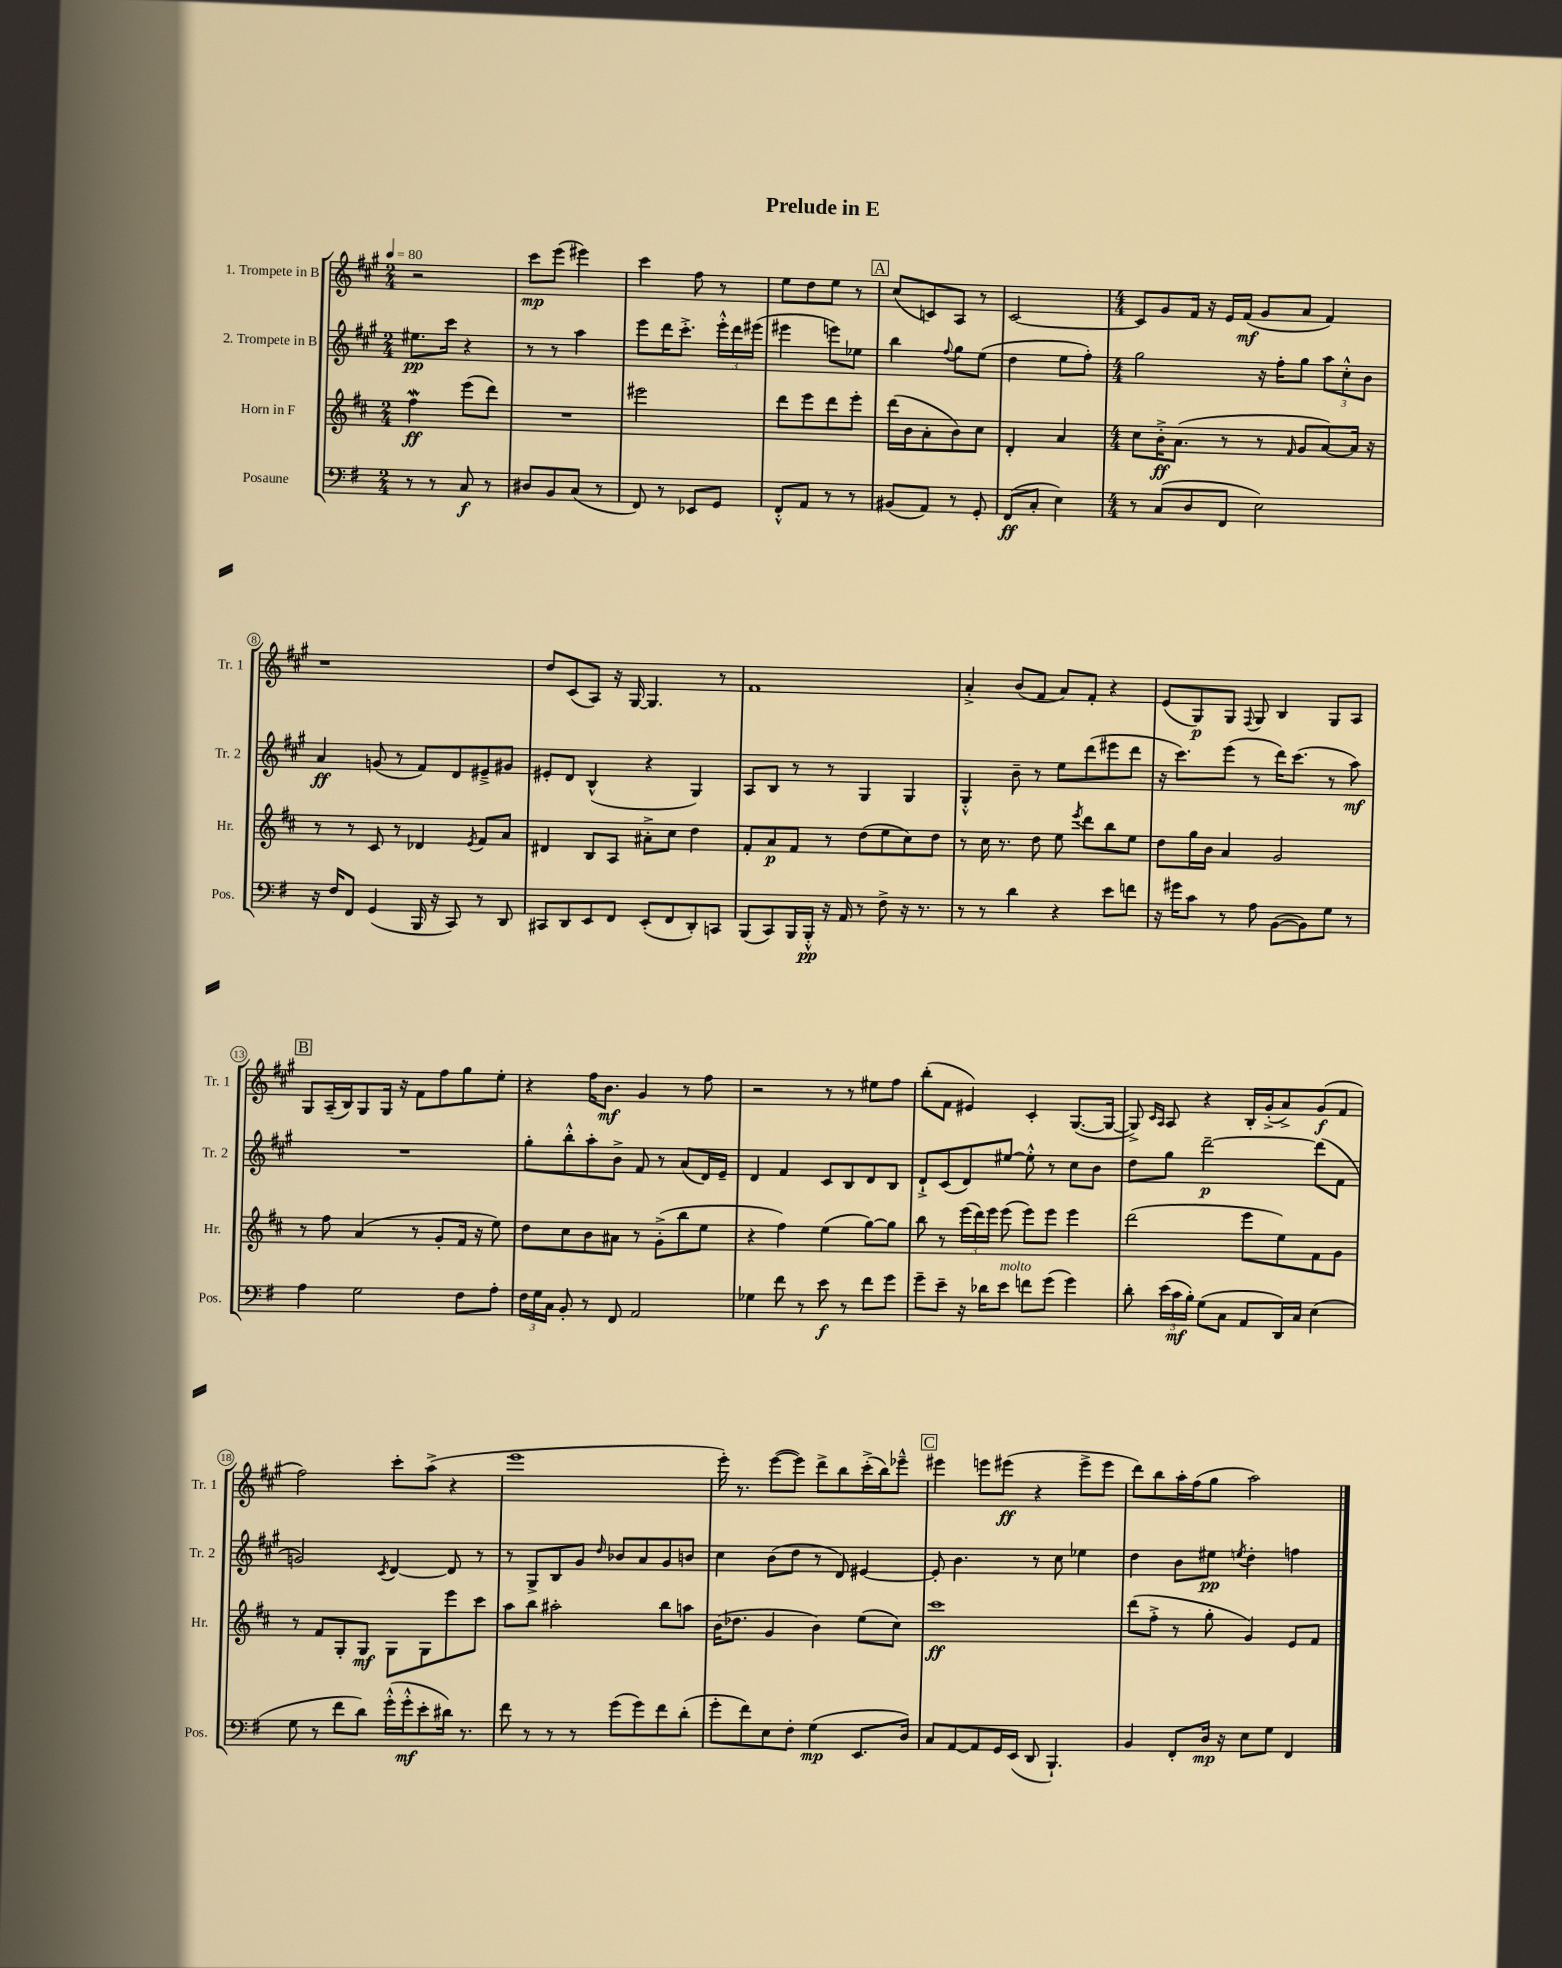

**kern	**kern	**kern	**kern
*staff4	*staff3	*staff2	*staff1
*clefF4	*clefG2	*clefG2	*clefG2
*k[f#]	*k[f#c#]	*k[f#c#g#]	*k[f#c#g#]
*M2/4	*M2/4	*M2/4	*M2/4
*MM80	*MM80	*MM80	*MM80
8r	4ff#	8.ee#	2r
8r	.	.	.
.	.	16ccc#	.
8C	(8eee	4r	.
8r	8ddd)	.	.
=	=	=	=
8D#	2r	8r	8ccc#
8BB	.	8r	(8eee
(8C	.	4aa	4eee#)
8r	.	.	.
=	=	=	=
8FF#)	2eee#	8eee	4ccc#
8r	.	16ddd	.
.	.	8.ccc#'^	.
8EE-	.	.	8ff#
8GG	.	24eee'^^	8r
.	.	24ddd	.
.	.	(24eee#	.
=	=	=	=
8FF#'^^	8ddd	4eee#	8ee
8AA	8eee	.	8dd
8r	8ddd	8eee)	8ee
8r	8eee'	8ee-	8r
=	=	=	=
(8BB#	(16ddd	4bb	(8cc#
.	16b	.	.
8AA)	8a'	.	8c)
.	.	8qqff#	.
8r	8b)	8gg#	8A
8GG'	8cc#	(8ee	8r
=	=	=	=
(8FF#	4d'	4dd	[2c#
8C'	.	.	.
4E)	4a	8ee	.
.	.	8ff#')	.
=	=	=	=
*M4/4	*M4/4	*M4/4	*M4/4
8r	8cc#	2gg#	8c#]
(8C	16b'^	.	8g#
.	(8.a	.	.
8D	.	.	16f#
.	.	.	16r
8FF#	8r	.	16e
.	.	.	(16f#
2E)	8r	16r	8g#
.	.	16ff#'	.
.	16qqf#	.	.
.	8g	8gg#	8a
.	[8a)	12aa	4f#)
.	.	12cc#'^^	.
.	16a]	.	.
.	.	12b	.
.	16r	.	.
=	=	=	=
16r	8r	4a	1r
16F#	.	.	.
8FF#	8r	.	.
(4GG	8c#	(8g	.
.	8r	8r	.
16BBB	4d-	8f#)	.
16r	.	.	.
8CC)	.	8d	.
.	8qe	.	.
8r	8f#	8e#~^	.
8DD	8a	8g#	.
=	=	=	=
8CC#	4d#	8e#'	8dd
8DD	.	8d	(8c#
8EE	8B	(4B^^	8A)
8FF#	8A	.	16r
.	.	.	[16G#
(8EE'	8a#'^	4r	4.G#]
8FF#	8cc#	.	.
8DD')	4dd	4G#)	.
8CC	.	.	8r
=	=	=	=
(8BBB	8f#'	8A	1f#
8CC)	8a	8B	.
16BBB	8f#	8r	.
16BBB'^^	.	.	.
16r	8r	8r	.
16AA	.	.	.
8r	(8dd	4G#	.
8F#^	8ee	.	.
16r	8cc#)	4G#	.
8.r	.	.	.
.	8dd	.	.
=	=	=	=
8r	8r	4G#'^^	4a'^
8r	16cc#	.	.
.	8.r	.	.
4d	.	8b~	(8b
.	8dd	8r	8f#
4r	8ee	8ee	8a)
.	8qeee	.	.
.	8ddd	(8ddd	8f#'
8e	8bb	8eee#	4r
8f	8ee	8ddd	.
=	=	=	=
16r	8dd	16r	(8e
16g#	.	8.ccc#)	.
8c	16gg	.	8G#)
.	16b	.	.
8r	4a	(8eee	8G#
.	.	.	8qqF#
8A	.	8r	8G#
([8BB	2g	16ddd)	4B
.	.	(8.ccc#	.
8BB])	.	.	.
8G	.	8r	8G#
8r	.	8aa)	8A
=	=	=	=
4A	8r	1r	8G#
.	8ff#	.	(16A~
.	.	.	16B)
2G	(4a	.	8G#
.	.	.	16G#
.	.	.	16r
.	8r	.	8f#
.	8g'	.	8ff#
8F#	16f#	.	8gg#
.	16r	.	.
8A'	8ee)	.	8ee'
=	=	=	=
24F#	8dd	8gg#'	4r
24G	.	.	.
24C	.	.	.
8BB'	8cc#	8bb'^^	.
8r	8b	8aa'	16ff#
.	.	.	8.b
8FF#	8a#	8b^	.
2AA	8r	8f#	4g#
.	(8g'^	8r	.
.	8bb	(8a	8r
.	8ee	16d)	8ff#
.	.	16e~	.
=	=	=	=
4G-	4r	4d	2r
8f#	4ff#)	4f#	.
8r	.	.	.
8e	(4ee	8c#	8r
8r	.	8B	8r
8f#	[8gg)	8d	8ee#
8g	8gg]	8B	8ff#
=	=	=	=
8g~	8bb	8d`^	(8bb'
8e~	8r	(8c#	8f#
16r	(24eee	8d)	4e#)
.	24ddd)	.	.
16d-	.	.	.
.	24eee	.	.
8e	(8eee	[8ee#	.
8f	8eee)	8ee#'^^]	4c#'
(8g	8eee	8r	.
4g)	4eee	8cc#	([8.G#
.	.	8b	.
.	.	.	16G#_
=	=	=	=
8d'	(2ddd	8dd	8G#^])
.	.	.	16qqc#
.	.	.	16qqA
(24e	.	8gg#	8A
24c	.	.	.
24B')	.	.	.
(8G	.	[2ddd~	4r
8C	.	.	.
8AA	8eee	.	16B'
.	.	.	(16g#'^
16DD)	8ee)	.	8a^)
16C	.	.	.
(4E	8f#	(8ddd]	(8g#
.	8g	8f#	8f#
=	=	=	=
8G	8r	2g)	2ff#)
8r	8f#	.	.
8f#	8G'	.	.
8d)	8G	.	.
.	.	8qc#	.
(16g'^^	8G	[4d	8ccc#'
16g'^^	.	.	.
8e'	8G	.	(8aa^
16d#)	8eee	8d]	4r
8.r	.	.	.
.	8ccc#	8r	.
=	=	=	=
8f#	8aa	8r	1eee
8r	8bb	8G#^	.
8r	2aa#'	8B	.
8r	.	8g#	.
.	.	16qqdd	.
(8g	.	8b-	.
8g)	.	8a	.
8f#	8bb	8g#	.
(8d'	8aa	8b	.
=	=	=	=
8g'	(16b	4cc#	16eee')
.	8.dd-	.	8.r
8f#)	.	.	.
8E	4g	(8b	([8eee
8F#'	.	8dd	8eee])
(4G	4b)	8r	8ddd^
.	.	8d)	8bb
8.EE	(8ee	[4e#	(16ccc#'^
.	.	.	16bb)
.	8cc#)	.	8eee-~^^
16D)	.	.	.
=	=	=	=
8C	1ccc#	8e#']	4eee#
[8AA	.	4.b	.
8AA]	.	.	8eee
16GG	.	.	(8eee#
(16EE	.	.	.
8DD	.	8r	4r
4.BBB`)	.	8cc#	.
.	.	4ee-	8eee#^
.	.	.	8eee#
=	=	=	=
4BB	(8ddd	4dd	8ddd)
.	8ff#'^	.	8bb
8FF#'	8r	8b	16aa'
.	.	.	(16ff#
16D	8gg'	8ee#	8gg#
16r	.	.	.
.	.	8qee	.
8E	4g)	4dd'	2aa)
8G	.	.	.
4FF#	8e	4ff	.
.	8f#	.	.
==	==	==	==
*-	*-	*-	*-
